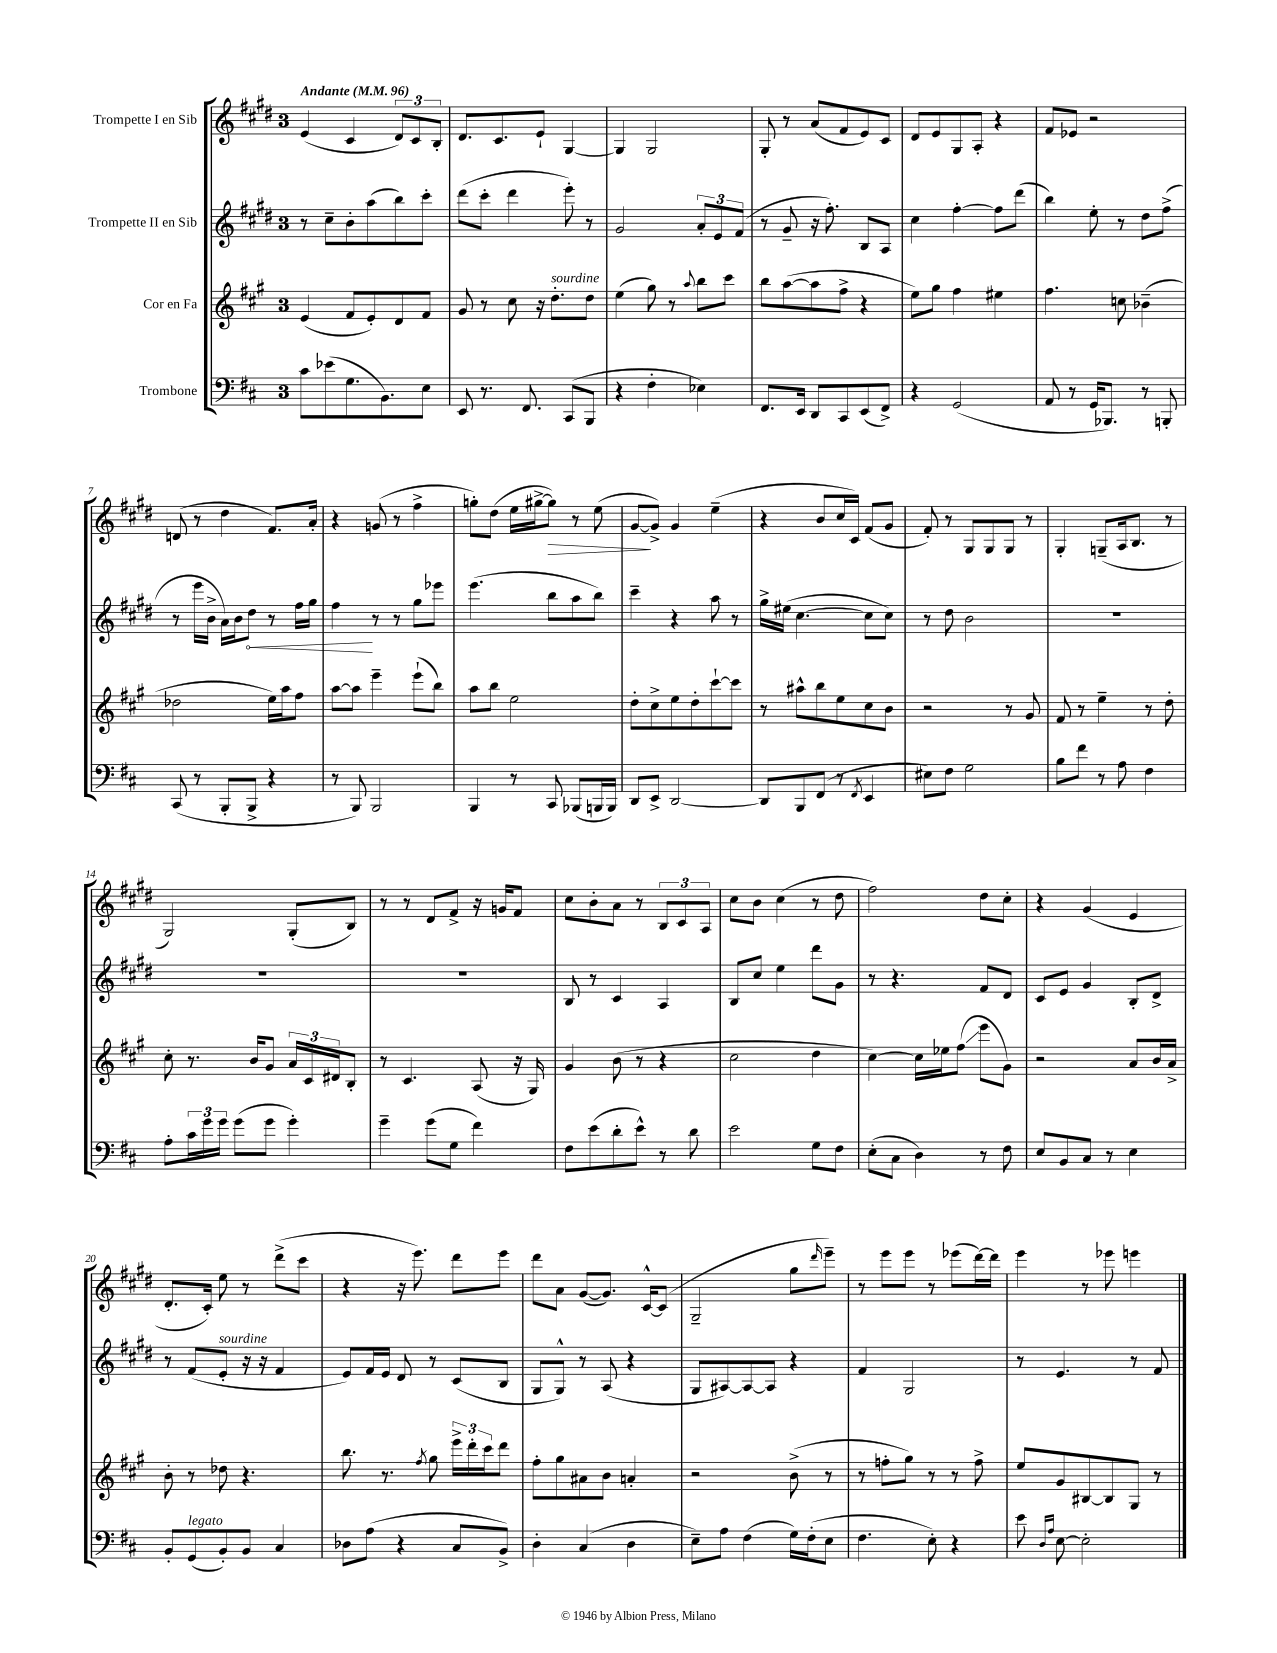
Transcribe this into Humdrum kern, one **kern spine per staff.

**kern	**kern	**kern	**kern
*staff4	*staff3	*staff2	*staff1
*clefF4	*clefG2	*clefG2	*clefG2
*k[f#c#]	*k[f#c#g#]	*k[f#c#g#d#]	*k[f#c#g#d#]
*M3/4	*M3/4	*M3/4	*M3/4
*MM96	*MM96	*MM96	*MM96
8c#	(4e	8r	(4e
(8e-	.	8cc#~	.
8.G	8f#	8b'	4c#
.	8e')	(8aa	.
8.BB)	.	.	.
.	8d	8bb)	12d#)
.	.	.	12c#
8E	8f#	8ccc#'	.
.	.	.	12B'
=	=	=	=
8EE	8g#	(8ddd#	8.d#
8.r	8r	8ccc#'	.
.	.	.	8.c#
.	8cc#	4ddd#	.
8.FF#	.	.	.
.	16r	.	8e`
.	8.dd'	.	.
(8CC#	.	8eee')	[4G#
8BBB	8dd	8r	.
=	=	=	=
4r	(4ee	2g#	4G#]
4F#'	8gg#)	.	2G#
.	8r	.	.
.	8qqaa	.	.
4E-)	8bb	12a'	.
.	.	12e	.
.	8ccc#	.	.
.	.	(12f#	.
=	=	=	=
8.FF#	8bb	8r	8G#'
.	([8aa	8g#~	8r
16EE	.	.	.
8DD	8aa]	16r	(8a
.	.	8.ff#')	.
8CC#	8ff#^	.	8f#
(8EE	4r	8B	8e)
8FF#^)	.	8A	8c#
=	=	=	=
4r	8ee)	4cc#	8d#
.	8gg#	.	8e
(2GG	4ff#	[4ff#'	8G#
.	.	.	8A'
.	4ee#	8ff#]	4r
.	.	(8ddd#	.
=	=	=	=
8AA	4.ff#	4bb)	8f#
8r	.	.	8e-
16GG	.	8ee'	2r
8.BBB-)	.	.	.
.	8cc	8r	.
8r	(4b-~	8dd#	.
8BBB'	.	(8ff#^	.
=	=	=	=
(8CC#	2dd-	8r	(8d
8r	.	16eee	8r
.	.	16b^	.
8BBB'	.	16a)	4dd#
.	.	16b	.
8BBB^	.	8dd#	.
4r	16ee)	8r	8.f#)
.	16aa	.	.
.	8ff#	16ff#	.
.	.	16gg#	16a'
=	=	=	=
8r	[8aa	4ff#	4r
8BBB)	8aa]	.	.
2BBB	4eee~	8r	(8g
.	.	8r	8r
.	(8eee`	8gg#	4ff#^
.	8bb)	8eee-	.
=	=	=	=
4BBB	8aa	(4.eee	8gg')
.	8bb	.	(8dd#
8r	2ee	.	16ee
.	.	.	[16gg#^
8CC#	.	8bb	8gg#])
(8BBB-	.	8aa	8r
16BBB	.	8bb)	(8ee
16BBB)	.	.	.
=	=	=	=
8DD	8dd'	4ccc#~	[8g#
8EE^	8cc#^	.	8g#^])
[2DD	8ee	4r	4g#
.	8dd'	.	.
.	[8ccc#`	8aa	(4ee~
.	8ccc#]	8r	.
=	=	=	=
8DD]	8r	16gg#^	4r
.	.	(16ee#	.
8BBB	8aa#^^	[4.cc#	.
(8FF#	8bb	.	8b
8r	8ee	.	16cc#
.	.	.	16c#)
8qFF#	.	.	.
4EE	8cc#	8cc#]	(8f#
.	8b	8cc#)	8g#
=	=	=	=
8E#)	2r	8r	8f#')
8F#	.	8dd#	8r
2G	.	2b	8G#
.	.	.	8G#
.	8r	.	8G#
.	8g#	.	8r
=	=	=	=
8B	8f#	2.r	4G#'
8f#	8r	.	.
8r	4ee~	.	(8G~
8A	.	.	16A
.	.	.	8.B
4F#	8r	.	.
.	8dd'	.	8r
=	=	=	=
8A'	8cc#'	2.r	2G#)
24c#	8.r	.	.
24g	.	.	.
24g	.	.	.
(8g	.	.	.
.	16b	.	.
8g	8g#	.	.
4g')	24a	.	(8G#'
.	24c#	.	.
.	24d#	.	.
.	8B'	.	8B)
=	=	=	=
4g~	8r	2.r	8r
.	4.c#	.	8r
(8g	.	.	8d#
8G	.	.	8f#^
4f#)	(8A	.	16r
.	.	.	16g
.	16r	.	8f#
.	16G#)	.	.
=	=	=	=
8F#	4g#	8B	8cc#
(8e	.	8r	8b'
8d'	(8b	4c#	8a
8e^^)	8r	.	8r
8r	4r	4A	12B
.	.	.	12c#
8d	.	.	.
.	.	.	12A
=	=	=	=
2e	2cc#	8B	8cc#
.	.	8cc#	8b
.	.	4ee	(4cc#
8G	4dd	8ddd#	8r
8F#	.	8g#	8dd#
=	=	=	=
(8E'	[4cc#)	8r	2ff#)
8C#	.	4.r	.
4D)	16cc#]	.	.
.	16ee-	.	.
.	(8ff#	.	.
8r	8eee	8f#	8dd#
8F#	8g#)	8d#	8cc#'
=	=	=	=
8E	2r	8c#	4r
8BB	.	8e	.
8C#	.	4g#	(4g#
8r	.	.	.
4E	8a	8B'	4e
.	16b	8d#^	.
.	16a^	.	.
=	=	=	=
8BB'	8b'	8r	8.d#'
(8GG	8r	(8f#	.
.	.	.	16c#')
8BB')	8dd-	8e'	8ee
8BB	4.r	16r	8r
.	.	16r	.
4C#	.	4f#	(8ddd#^
.	.	.	8ccc#
=	=	=	=
8D-	8.bb	8e)	4r
(8A	.	16f#	.
.	8.r	16e	.
4r	.	8d#	16r
.	.	.	8.eee)
.	8qff#	.	.
.	8gg#	8r	.
8C#	24eee^	(8c#	8ddd#
.	24ddd'	.	.
.	24ccc#	.	.
8BB^)	8ddd	8B	8eee
=	=	=	=
4D'	8ff#'	8G#	8ddd#
.	8gg#	8G#^^)	8a
(4C#	8a#	8r	([8g#
.	8b	(8A	8.g#])
4D	4a'	4r	.
.	.	.	[16c#^^
.	.	.	(8c#]
=	=	=	=
8E~)	2r	8G#	2G#~
8A	.	[8A#)	.
(4F#	.	8A#_	.
.	.	8A#]	.
16G)	(8b^	4r	8gg#
(16F#'	.	.	.
.	.	.	16qqddd#
8E	8r	.	8eee~)
=	=	=	=
4.F#	8r	4f#	8r
.	8ff'	.	8eee
.	8gg#)	2G#	8eee
8E')	8r	.	8r
4r	8r	.	(8eee-
.	8ff^	.	[16ddd#)
.	.	.	16ddd#]
=	=	=	=
8e	8ee	8r	4eee
16qqD	.	.	.
16qqA	.	.	.
[8E	8g#	4.e	.
2E']	[8B#	.	8r
.	8B#]	.	8eee-
.	8G#	8r	4eee
.	8r	8f#	.
==	==	==	==
*-	*-	*-	*-
